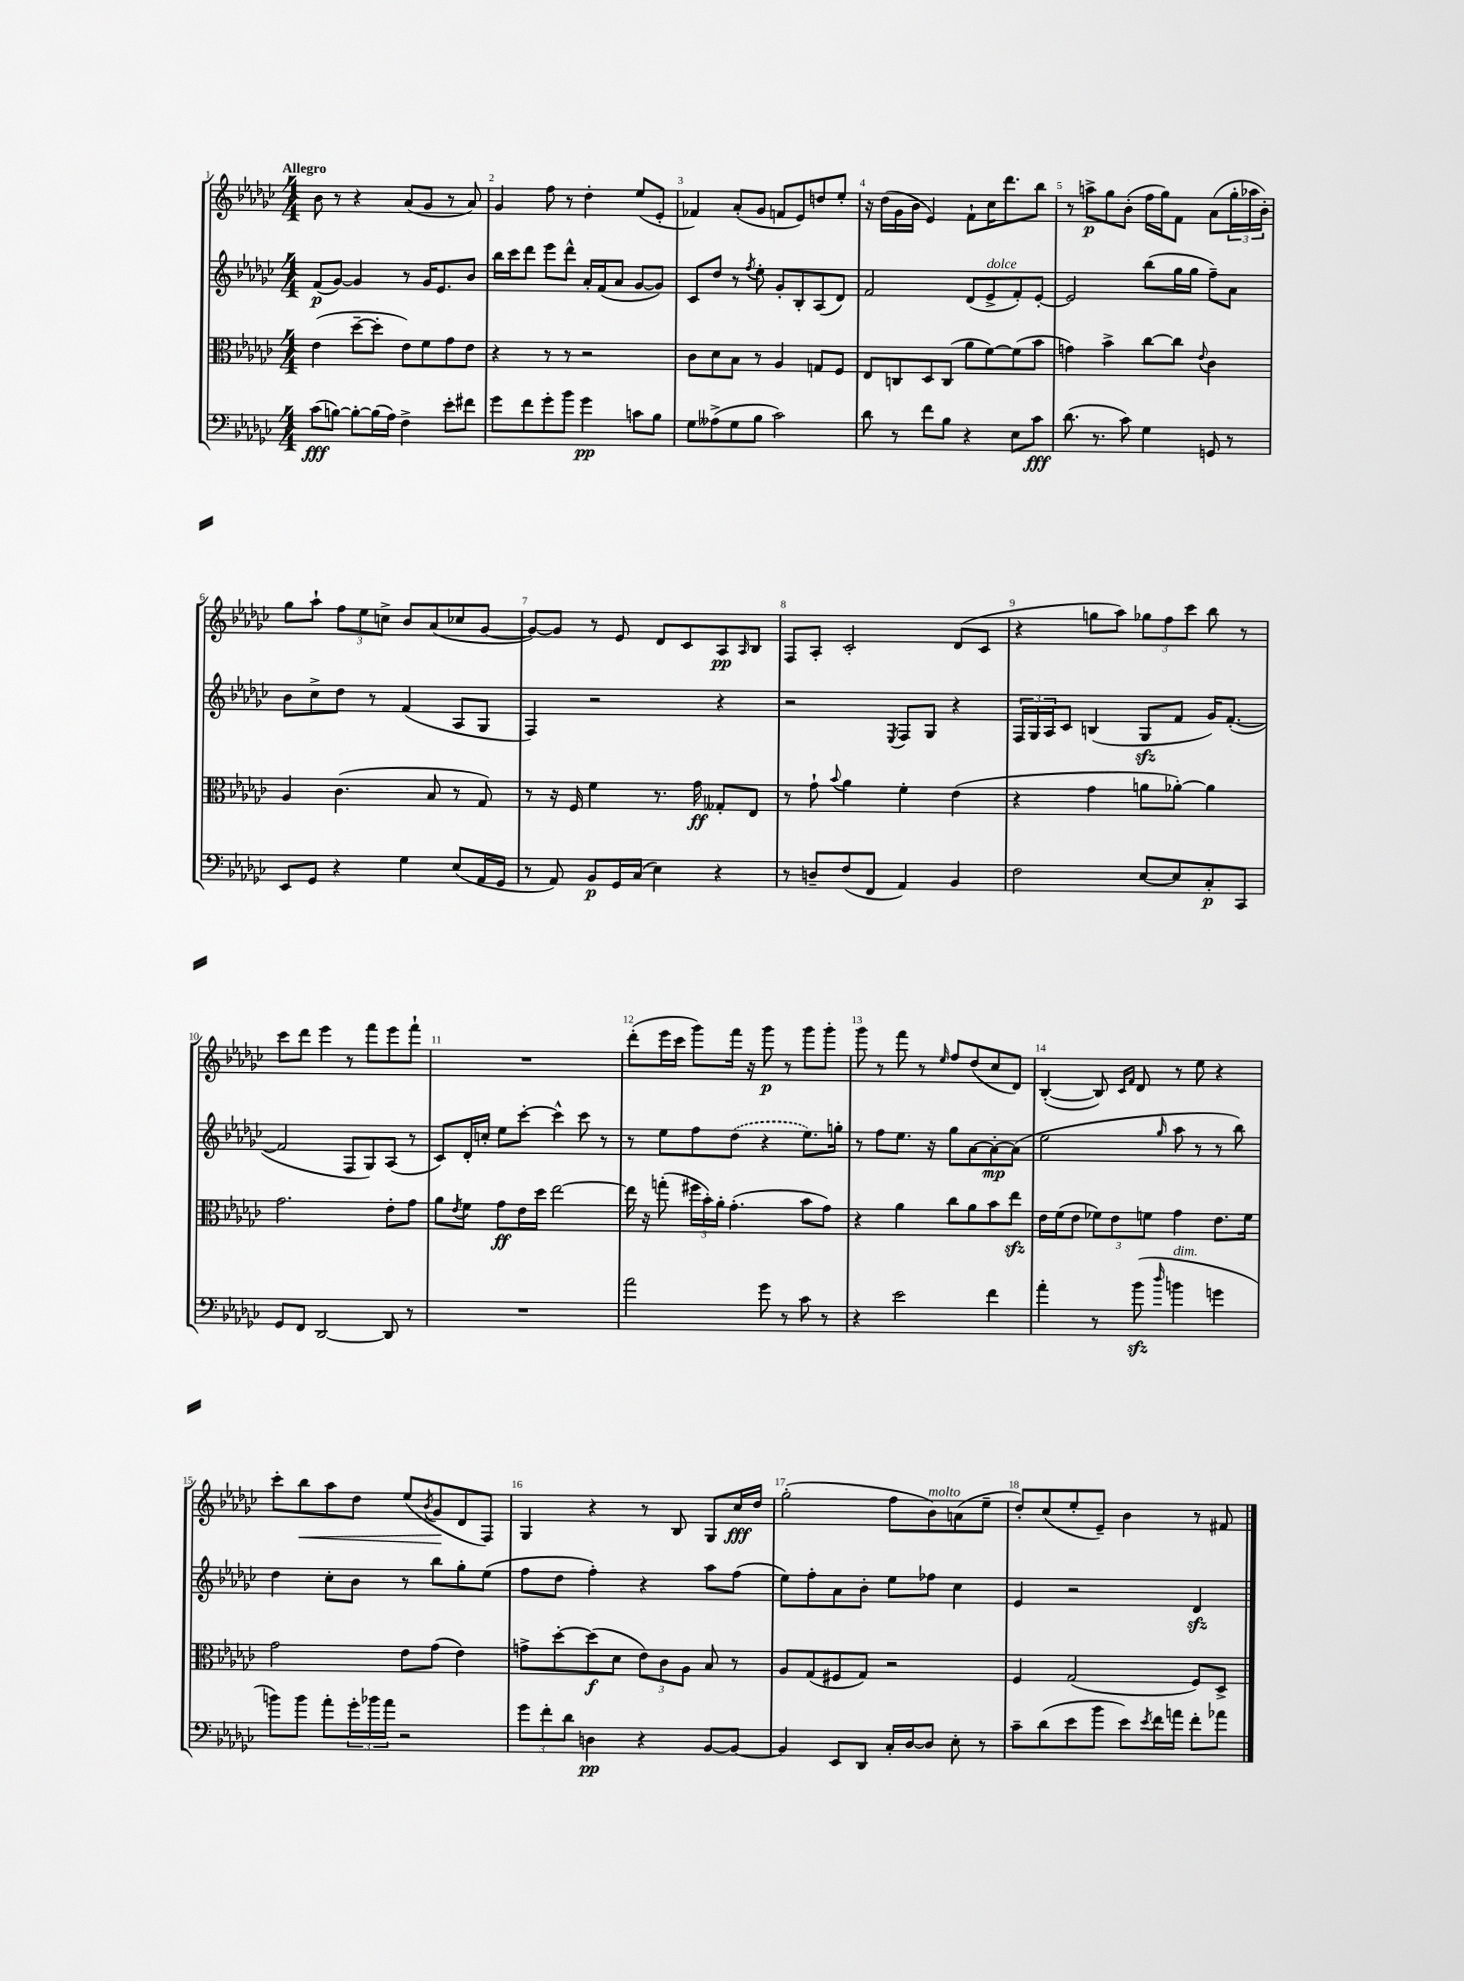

**kern	**kern	**kern	**kern
*staff4	*staff3	*staff2	*staff1
*clefF4	*clefC3	*clefG2	*clefG2
*k[b-e-a-d-g-c-]	*k[b-e-a-d-g-c-]	*k[b-e-a-d-g-c-]	*k[b-e-a-d-g-c-]
*M4/4	*M4/4	*M4/4	*M4/4
(8c-	(4e-	(8f	8b-
[8B)	.	[8g-)	8r
8B'_	[8dd-~	4g-]	4r
(16B]	8dd-']	.	.
16A-)	.	.	.
4F^	8e-)	8r	(8a-
.	8f	16g-	8g-
.	.	8.e-	.
8e-'	8g-	.	8r
8f#	8e-	8b-	8a-)
=	=	=	=
8g-	4r	16bb-	4g-
.	.	16ccc-	.
8f	.	8ddd-	.
8g-'	8r	8eee-	8ff
8b-	8r	8ddd-^^	8r
4g-	2r	16a-'	4dd-'
.	.	(16f	.
.	.	8a-	.
8c	.	[8g-	(8ee-
8B-	.	8g-])	8e-'
=	=	=	=
8G-	8c-	8c-	4f-)
(8A--^	8d-	8dd-	.
8G-	8B-	8r	(8a-'
.	.	8qff	.
8B-	8r	8ee-'	8g-
2c-)	4A-	8g-'	8f
.	.	8B-'	8e-)
.	8G	(8A-	8dd
.	8F	8d-)	8ee-'
=	=	=	=
8d-	8E-	2f	16r
.	.	.	(16dd-
8r	8C	.	16g-
.	.	.	16b-
8f	8D-	.	4e-)
8B-	(8C	.	.
4r	8a-	(8d-	8f`
.	[8f)	8e-^	16cc-
.	.	.	8.ddd-
8E-	(8f]	8f')	.
8c-	8b-	[8e-'	8bb-
=	=	=	=
(8.d-	4g)	2e-]	8r
.	.	.	8aa^
8.r	.	.	.
.	4b-^	.	8gg-
8c-)	.	.	(8b-'
4G-	[8cc-	(8bb-	16ff
.	.	.	16gg-)
.	8cc-]	16gg-	8f
.	.	16gg-	.
.	8qqe-	.	.
8GG	4c-	8ff~)	(8a-
8r	.	8a-	24gg-'
.	.	.	24aa-
.	.	.	24b-')
=	=	=	=
8EE-	4A-	8b-	8gg-
8GG-	.	8cc-^	8aa-`
4r	(4.c-	8dd-	12ff
.	.	.	12ee-
.	.	8r	.
.	.	.	12cc^
4G-	.	(4f	8b-
.	8B-	.	(8a-
(8E-	8r	8A-	8cc-
16AA-	8G-)	8G-	[8g-
16GG-	.	.	.
=	=	=	=
8r	8r	4F)	8g-_)
8AA-)	16r	.	8g-]
.	16F	.	.
8BB-	4f	2r	8r
16GG-	.	.	8e-
(16C-	.	.	.
4E-)	8.r	.	8d-
.	.	.	8c-
.	16g-	.	.
4r	8G--'	4r	8A-
.	.	.	16qqA-
.	8E-	.	8B-
=	=	=	=
8r	8r	2r	8F
8D~	8g-`	.	8A-'
.	8qqb-	.	.
(8F	4a-	.	2c-'
8FF	.	.	.
.	.	8qE-	.
4AA-)	4f'	8F	.
.	.	8G-	.
4BB-	(4e-	4r	(8d-
.	.	.	8c-
=	=	=	=
2F	4r	24F	4r
.	.	24G-	.
.	.	24A-	.
.	.	8c-	.
.	4g-	(4B	8gg
.	.	.	8aa-)
[8E-	8a	8G-	12gg-
.	.	.	12ff
8E-]	[8a-')	8f	.
.	.	.	12ccc-
8C-'	4a-]	16g-)	8bb-
.	.	([8.f'	.
8CC-	.	.	8r
=	=	=	=
8GG-	2.g-	2f]	8ccc-
8FF	.	.	8ddd-
[2DD-	.	.	4eee-
.	.	8F	8r
.	.	8G-)	8fff
8DD-]	8e-'	(8A-	8eee-
8r	8g-	8r	8fff`
=	=	=	=
1r	8a-	8c-)	1r
.	8qe-	.	.
.	8f	16d-'	.
.	.	16cc'	.
.	8g-	8ee-	.
.	16e-	[8ccc-'	.
.	16dd-	.	.
.	[2ee-	4ccc-^^]	.
.	.	8ccc-	.
.	.	8r	.
=	=	=	=
2a-	16ee-]	8r	(8ddd-'
.	16r	.	.
.	(8gg'	8ee-	16eee-
.	.	.	16ccc-
.	24ff#	8ff	8ggg-)
.	24b-')	.	.
.	24a-'	.	.
.	(4.g-'	(8dd-	16fff
.	.	.	16r
8g-	.	4r	8ggg-
8r	.	.	8r
8c-	8b-	8.ee-)	8ggg-
8r	8g-)	.	8ggg-'
.	.	16gg'	.
=	=	=	=
4r	4r	8r	8ggg-
.	.	8ff	8r
2e-	4a-	8.ee-	8fff
.	.	.	8r
.	.	16r	.
.	.	.	16qqee-
.	8cc-	8gg-	8ff
.	8a-	[8a-	(8dd-
4f	8b-	8a-'_	8cc-
.	8ee-	(8a-]	8d-)
=	=	=	=
4a-'	16e-	2ee-	([4B-'
.	(16f	.	.
.	8e-	.	.
8r	12f-)	.	8B-])
.	12e-	.	.
.	.	.	16qqc-
.	.	.	16qqf
(8b-	.	.	8d-
.	12f	.	.
16qqdd-	.	16qqgg-	.
4b	4g-	8aa-	8r
.	.	8r	8ee-
4g	8.e-	8r	4r
.	.	8bb-)	.
.	16f	.	.
=	=	=	=
8b)	2g-	4dd-	8ccc-'
8b	.	.	8bb-
8a-'	.	8cc-'	8aa-
24g-'	.	8b-	8dd-
24b-	.	.	.
24a-	.	.	.
2r	8e-	8r	(8ee-
.	.	.	8qb-
.	(8g-	8bb-	8g-
.	4e-)	8gg-'	8d-
.	.	(8ee-	8F)
=	=	=	=
12g-	8g^	8ff	4G-
12f'	.	.	.
.	[8dd-'	8dd-	.
12d-	.	.	.
4D	(8dd-]	4ff')	4r
.	8d-	.	.
4r	12e-)	4r	8r
.	12c-	.	.
.	.	.	8B-
.	12A-	.	.
[8BB-	8B-	8aa-	8G-
8BB-_	8r	(8ff	16cc-
.	.	.	16dd-
=	=	=	=
4BB-]	8A-	8ee-)	(2gg-'
.	(8G-	8ff'	.
8EE-	8F#	8a-	.
8DD-	8G-)	8b-'	.
16C-'	2r	8ee-	8ff
[16D-	.	.	.
8D-]	.	8ff-	8b-)
8E-'	.	4cc-	(8a
8r	.	.	8ee-~
=	=	=	=
8c-~	4F	4e-	8dd-')
(8d-	.	.	(8cc-
8e-	(2G-	2r	8ee-'
8b-	.	.	8e-~)
8e-)	.	.	4b-
8qe-	.	.	.
16f	.	.	.
16a	.	.	.
8f'	8F)	4d-	8r
8a-	8D-^	.	8f#
==	==	==	==
*-	*-	*-	*-
